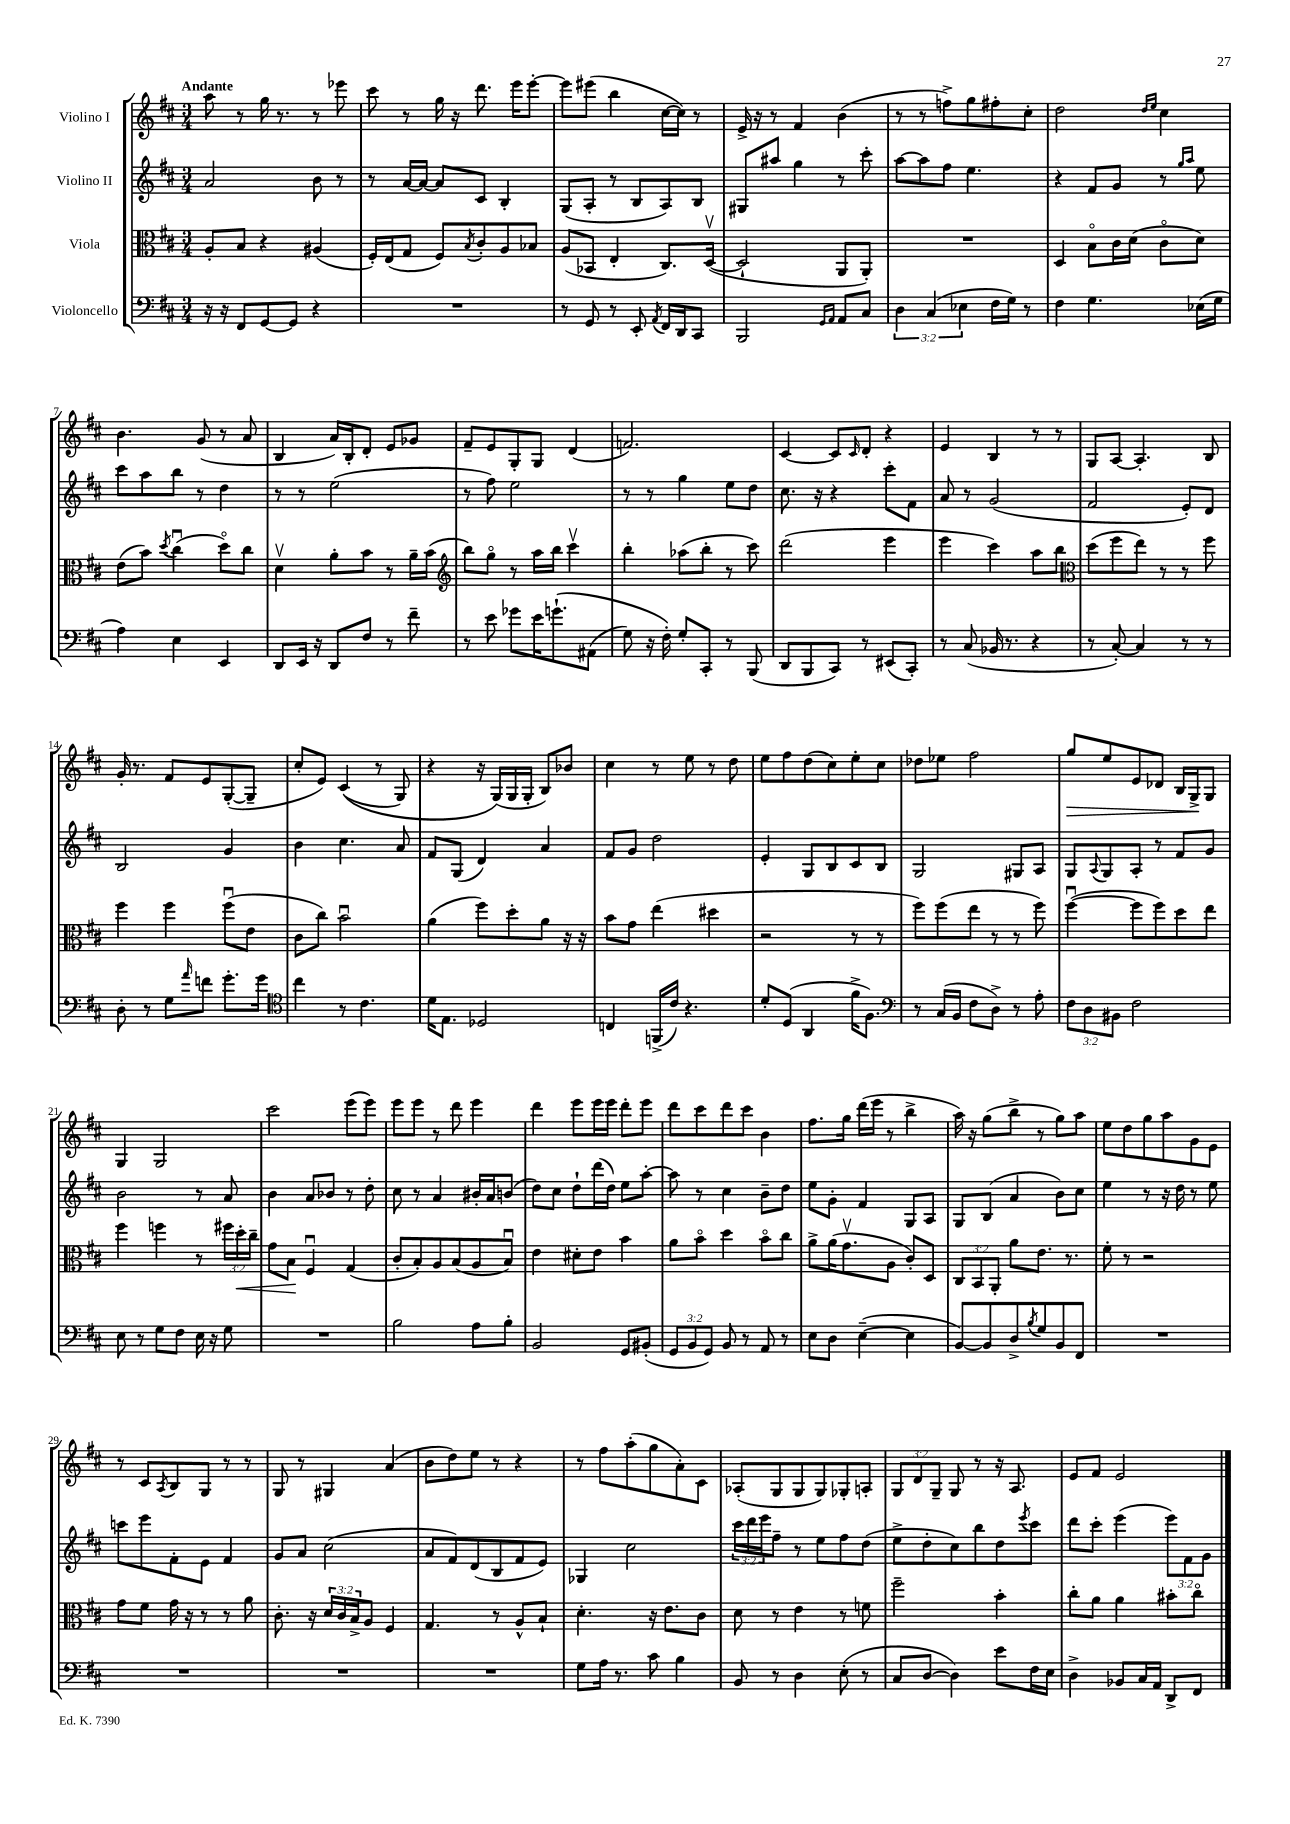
<<
\new StaffGroup <<
\new Staff = "s0" \with { instrumentName = "Violino I" } {
    \clef treble \key d \major \numericTimeSignature \time 3/4 \override Staff.TupletNumber.text = #tuplet-number::calc-fraction-text \tempo "Andante"
    a''8 r8 g''16 r8. r8 ees'''8 |
    cis'''8 r8 g''16 r16 d'''8. e'''16 e'''8~-. |
    e'''8 eis'''8( b''4 cis''16~ cis''16) r8 |
    e'16-> r16 r8 fis'4 b'4( |
    r8 r8 f''8->) g''8 fis''8-. cis''8-. |
    d''2 \grace { d''16 e''16 } cis''4 |
    b'4. g'8( r8 a'8 |
    b4 a'16) b16-. d'8-. e'8 ges'8 |
    fis'8-- e'8 g8-. g8 d'4( |
    f'2.) |
    cis'4~ cis'8 \grace { cis'16 } d'8-. r4 |
    e'4 b4 r8 r8 |
    g8 a8~ a4.-. b8 |
    g'16-. r8. fis'8 e'8 g8~-.( g8-- |
    cis''8-. e'8) cis'4(\( r8 g8) |
    r4 r16 g16(\) g16 g16-. b8) bes'8 |
    cis''4 r8 e''8 r8 d''8 |
    e''8 fis''8 d''8( cis''8) e''8-. cis''8 |
    des''8 ees''8 fis''2 |
    g''8\> e''8 e'8 des'8 b16 g16->\! g8 |
    g4 g2 |
    cis'''2 e'''8( e'''8) |
    e'''8 e'''8 r8 d'''8 e'''4 |
    d'''4 e'''8 e'''16 e'''16 d'''8-. e'''8 |
    d'''8 cis'''8 d'''8 cis'''8 b'4 |
    fis''8. g''16 d'''16( e'''16 r8 b''4-> |
    a''16) r16 g''8( b''8-> r8 g''8) a''8 |
    e''8 d''8 g''8 a''8 g'8 e'8 |
    r8 cis'8 \acciaccatura { a8 } b8 g8 r8 r8 |
    g8 r8 gis4 a'4( |
    b'8 d''8) e''8 r8 r4 |
    r8 fis''8 a''8-.( g''8 a'8-.) cis'8 |
    aes8-.( g8 g8 g8) ges8-. a8-. |
    \tuplet 3/2 { g8 d'8 g8-- } g8 r8 r16 a8. |
    e'8 fis'8 e'2 \bar "|." |
}
\new Staff = "s1" \with { instrumentName = "Violino II" } {
    \clef treble \key d \major \numericTimeSignature \time 3/4 \override Staff.TupletNumber.text = #tuplet-number::calc-fraction-text
    a'2 b'8 r8 |
    r8 a'16~ a'16~ a'8 cis'8 b4-. |
    g8( a8-. r8 b8 a8) b8 |
    gis8 ais''8 g''4 r8 cis'''8-. |
    a''8~ a''8 fis''8 e''4. |
    r4 fis'8 g'8 r8 \grace { g''16 a''16 } e''8 |
    cis'''8 a''8 b''8 r8 d''4 |
    r8 r8 e''2( |
    r8 fis''8) e''2 |
    r8 r8 g''4 e''8 d''8 |
    cis''8. r16 r4 cis'''8-. fis'8 |
    a'8 r8 g'2( |
    fis'2 e'8-.) d'8 |
    b2 g'4 |
    b'4 cis''4. a'8 |
    fis'8 g8( d'4) a'4 |
    fis'8 g'8 d''2 |
    e'4-. g8 b8 cis'8 b8 |
    g2 gis8 a8 |
    g8 \appoggiatura { a8 } g8 a8-. r8 fis'8 g'8 |
    b'2 r8 a'8 |
    b'4 a'8 bes'8 r8 d''8-. |
    cis''8 r8 a'4 bis'16-. a'16 b'8( |
    d''8) cis''8 d''8-! d'''16( d''16) e''8 a''8~-. |
    a''8 r8 cis''4 b'8-- d''8 |
    e''8 g'8-. fis'4 g8 a8 |
    g8 b8( a'4 b'8) cis''8 |
    e''4 r8 r16 d''16 r8 e''8 |
    c'''8 e'''8 fis'8-. e'8 fis'4 |
    g'8 a'8 cis''2( |
    a'8 fis'8) d'8( b8 fis'8 e'8) |
    ges4 cis''2 |
    \tuplet 3/2 { cis'''16 d'''16 e'''16 } fis''8-- r8 e''8 fis''8 d''8( |
    e''8-> d''8-. cis''8) b''8 d''8 \acciaccatura { e'''8 } cis'''8 |
    d'''8 cis'''8-. e'''4( \tuplet 3/2 { e'''8) fis'8 g'8 } \bar "|." |
}
\new Staff = "s2" \with { instrumentName = "Viola" } {
    \clef alto \key d \major \numericTimeSignature \time 3/4 \override Staff.TupletNumber.text = #tuplet-number::calc-fraction-text
    a8-. b8 r4 ais4( |
    fis16-.) e16( g8 fis8) \acciaccatura { b8 } cis'8-. a8 bes8 |
    a8( bes,8 e4-. cis8.) d16~\upbow( |
    d2-! a,8 a,8-.) |
    R2. |
    d4 b8\flageolet cis'16 d'16( cis'8\flageolet d'8) |
    e'8( b'8) \acciaccatura { d''8 } cis''4\downbow( d''8\flageolet) cis''8 |
    d'4\upbow a'8-. b'8 r8 a'16-- b'16( |
    \clef treble b''8) g''8\flageolet r8 a''16 b''16 cis'''4\upbow |
    b''4-. aes''8( b''8-. r8 cis'''8) |
    d'''2( e'''4 |
    e'''4 cis'''4) a''8 b''8 |
    \clef alto d''8( fis''8 e''8) r8 r8 fis''8 |
    fis''4 fis''4 fis''8\downbow( e'8 |
    cis'8 cis''8) b'2\downbow |
    a'4( fis''8) d''8-. a'8 r16 r16 |
    b'8 g'8 e''4( dis''4 |
    r2 r8 r8 |
    fis''8) fis''8( e''8 r8 r8 fis''8) |
    fis''4~\downbow( fis''8 fis''8) d''8 e''8 |
    fis''4 f''4 r8 \tuplet 3/2 { fis''16 d''16-.\< cis''16-- } |
    g'8 b8\! fis4\downbow g4( |
    cis'8-. b8-.) a8 b8( a8 b8\downbow) |
    e'4 dis'8-. e'8 b'4 |
    a'8 b'8\flageolet d''4 b'8\flageolet cis''8 |
    a'8-> a'16( g'8.\upbow a8 cis'8-.) d8 |
    \tuplet 3/2 { cis8 b,8 a,8-. } a'8 e'8. r8. |
    fis'8-. r8 r2 |
    g'8 fis'8 g'16 r16 r8 r8 a'8 |
    cis'8.-. r16 \tuplet 3/2 { d'16 cis'16 b16-> } a8 fis4 |
    g4. r8 a8-^ b8-! |
    d'4.-. r16 e'8. cis'8 |
    d'8 r8 e'4 r8 f'8 |
    fis''2-- b'4-. |
    cis''8-. a'8 a'4 bis'8-. cis''8\flageolet \bar "|." |
}
\new Staff = "s3" \with { instrumentName = "Violoncello" } {
    \clef bass \key d \major \numericTimeSignature \time 3/4 \override Staff.TupletNumber.text = #tuplet-number::calc-fraction-text
    r16 r16 fis,8 g,8~ g,8 r4 |
    R2. |
    r8 g,8 r8 e,8-. \acciaccatura { a,8 } fis,16 d,16 cis,8 |
    b,,2 \grace { g,16 a,16 } a,8 cis8 |
    \tuplet 3/2 { d4 cis4( ees4 } fis16 g16) r8 |
    fis4 g4. ees16( g16 |
    a4) e4 e,4 |
    d,8 e,16 r16 d,8 fis8 r8 fis'8-- |
    r8 e'8 ges'8 e'16 g'8.-!\( ais,8( |
    g8) r16 fis16-.\) g8-. cis,8-. r8 b,,8( |
    d,8 b,,8 cis,8) r8 eis,8( cis,8-.) |
    r8 cis8( bes,16 r8. r4 |
    r8 cis8~-.) cis4 r8 r8 |
    d8-. r8 g8 \grace { a'16 } f'8 g'8.-. g'16 |
    \clef tenor cis''4 r8 cis'4. |
    d'16 e8. des2 |
    c4 f,16->( cis'16) r4. |
    d'8-. d8( a,4 fis'16-> fis8.) |
    \clef bass r8 cis16( b,16 fis8 d8->) r8 a8-. |
    \tuplet 3/2 { fis8 d8 bis,8 } fis2 |
    e8 r8 g8 fis8 e16 r16 g8 |
    R2. |
    b2 a8 b8-. |
    b,2 g,8 bis,8-.( |
    \tuplet 3/2 { g,8 b,8 g,8) } b,8 r8 a,8 r8 |
    e8 d8 e4~--( e4 |
    b,8~) b,8 d8-> \acciaccatura { b8 } g8 b,8 fis,8 |
    R2. |
    R2. |
    R2. |
    R2. |
    g8 a16 r8. cis'8 b4 |
    b,8 r8 d4 e8-.( r8 |
    cis8 d8~ d4) e'8 fis16 e16 |
    d4-> bes,8 cis16 a,16 d,8-> fis,8 \bar "|." |
}
>>
>>
